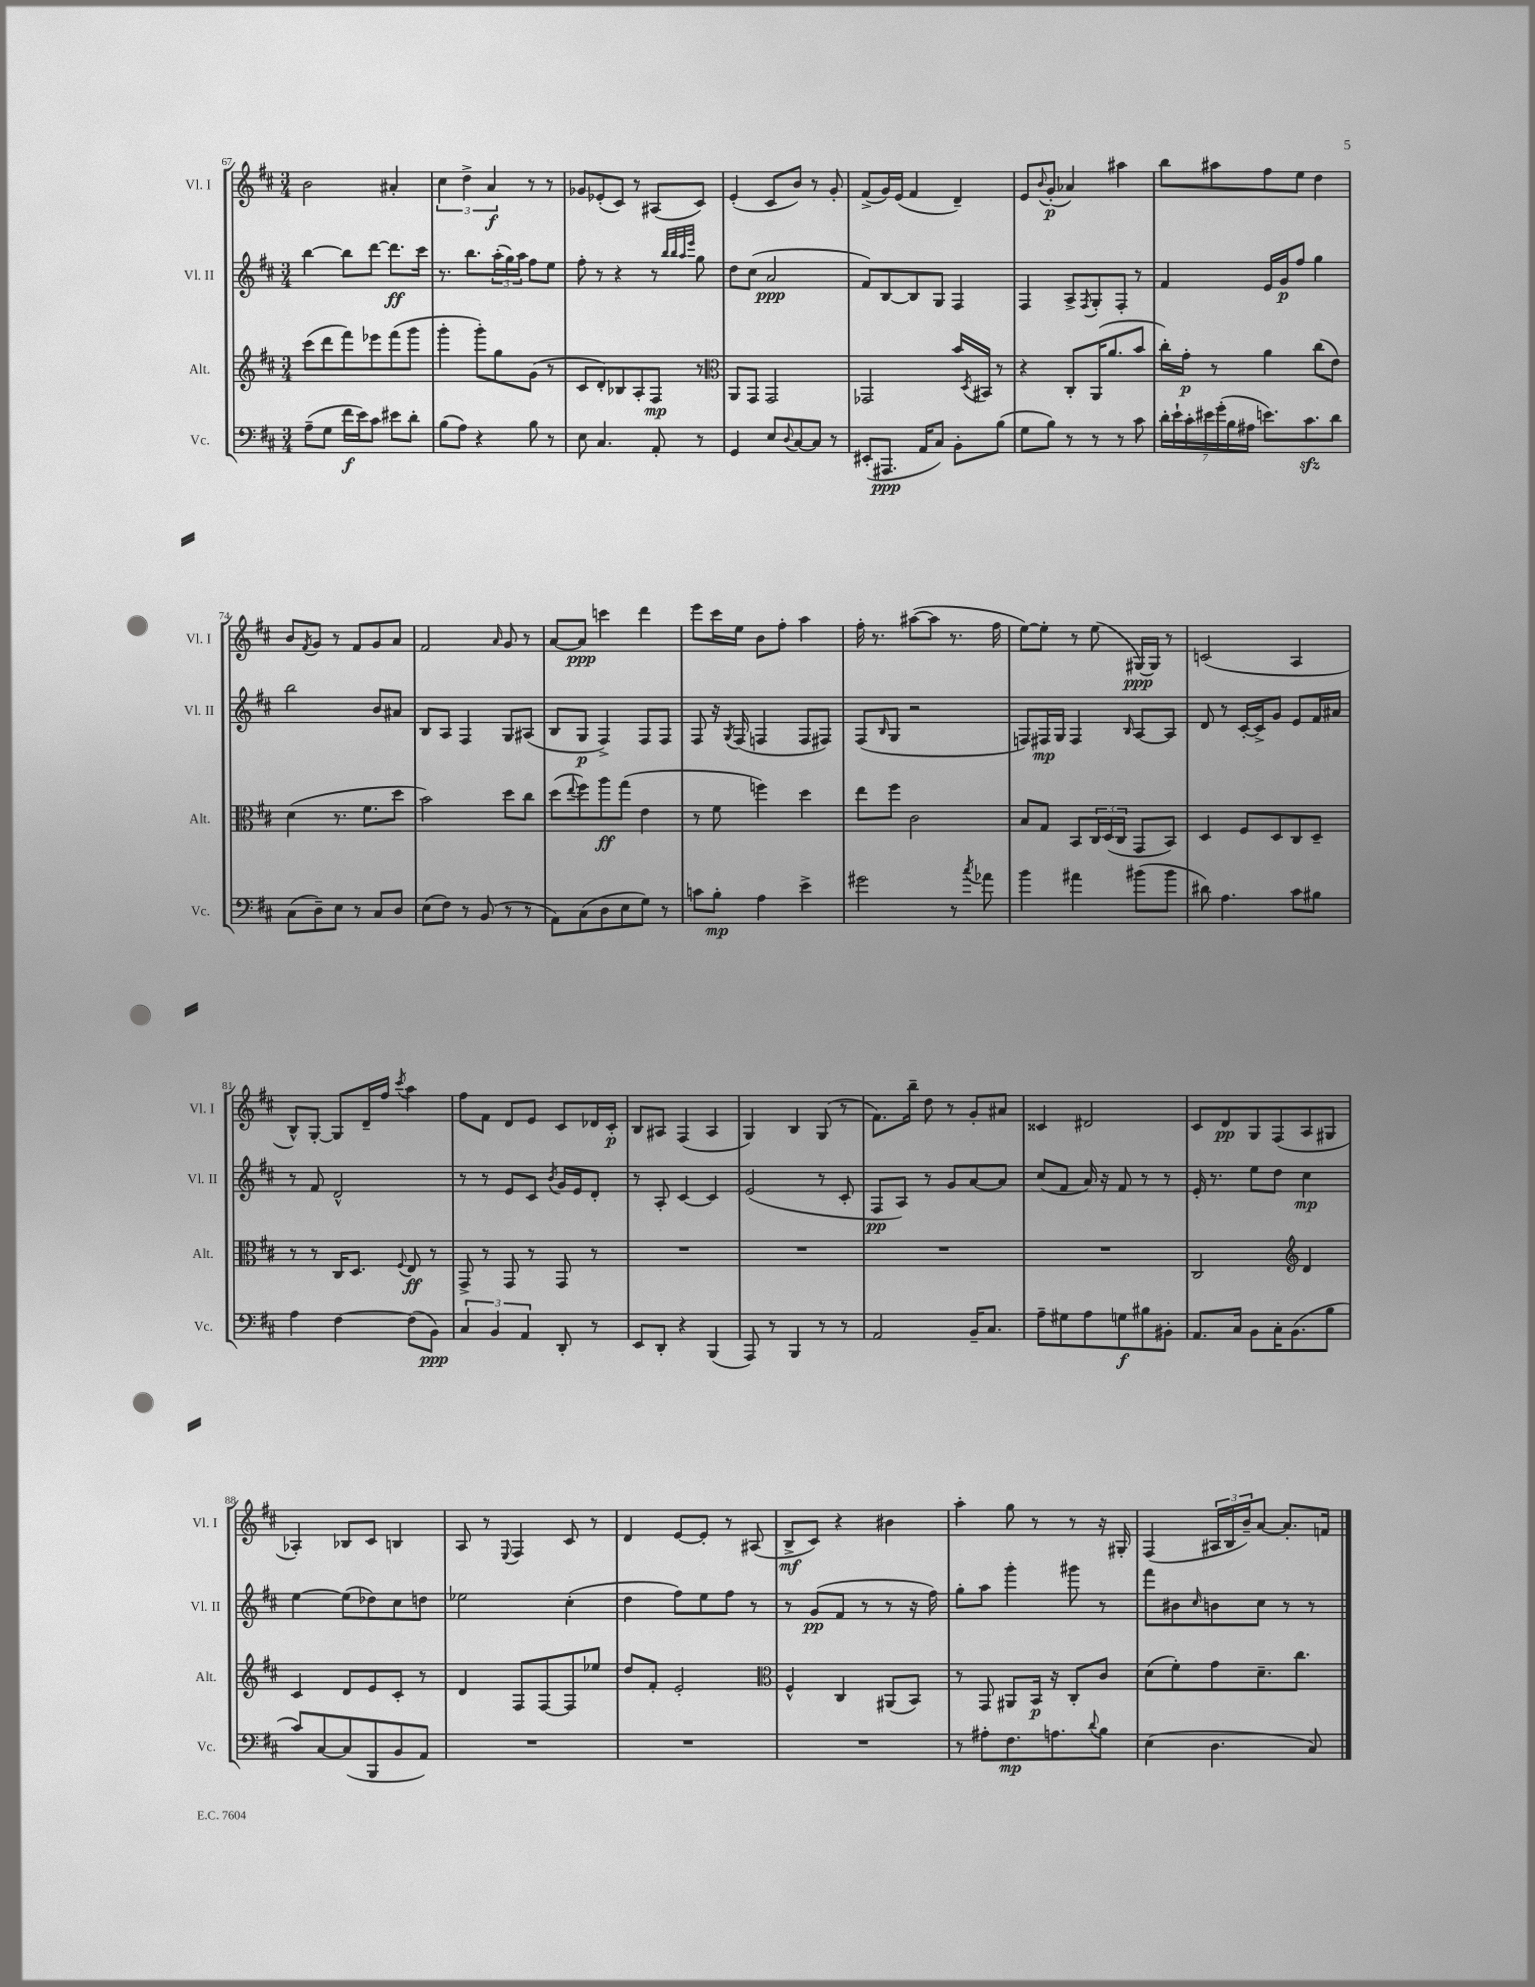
<<
\new StaffGroup <<
\new Staff = "s0" \with { instrumentName = "Vl. I" shortInstrumentName = "Vl. I" } {
    \clef treble \key d \major \numericTimeSignature \time 3/4
    b'2 ais'4-. |
    \tuplet 3/2 { cis''4 d''4-> a'4\f } r8 r8 |
    ges'8 ees'8-.( cis'8) r8 ais8( cis'8) |
    e'4-.( cis'8 b'8) r8 g'8-. |
    fis'8->( g'16) e'16( fis'4 d'4--) |
    e'8 \appoggiatura { b'8 } g'8-.\p( aes'4) ais''4 |
    b''8 ais''8 fis''8 e''8 d''4 |
    b'8 \acciaccatura { fis'8 } g'8 r8 fis'8 g'8 a'8 |
    fis'2 \grace { a'16 } g'8 r8 |
    a'8~ a'8\ppp c'''4 d'''4 |
    e'''8 cis'''16 e''16 b'8 fis''8-. a''4 |
    fis''16-. r8. ais''8~( ais''8 r8. fis''16 |
    e''8~) e''8-. r8 e''8( gis16~\ppp) gis16 r8 |
    c'2( a4 |
    b8-^) g8~-. g8 d'16-- fis''16 \acciaccatura { cis'''8 } a''4 |
    fis''8 fis'8 d'8 e'8 cis'8 des'16 cis'16-.\p |
    b8 ais8 fis4( ais4 |
    g4) b4 g8( r8 |
    fis'8.) b''16-- d''8 r8 g'8-. ais'8 |
    cisis'4 dis'2 |
    cis'8 d'8\pp g8 fis8( a8 gis8 |
    aes4-.) bes8 cis'8 b4 |
    a8 r8 \appoggiatura { e8 } fis4 cis'8 r8 |
    d'4 e'8~ e'8-. r8 ais8( |
    b8->\mf cis'8) r4 bis'4 |
    a''4-. g''8 r8 r8 r16 gis16-. |
    fis4( \tuplet 3/2 { ais16 b16 b'16--) } a'8~ a'8.-. f'16 \bar "|." |
}
\new Staff = "s1" \with { instrumentName = "Vl. II" shortInstrumentName = "Vl. II" } {
    \clef treble \key d \major \numericTimeSignature \time 3/4
    b''4~ b''8 d'''8~ d'''8.\ff cis'''16 |
    r8. b''8. \tuplet 3/2 { a''16-.( g''16) a''16 } fis''8 e''8 |
    fis''8-. r8 r4 r8 \grace { b''32 b''32 a''32 e'''32 } g''8 |
    d''8 cis''8( a'2\ppp |
    fis'8) b8~ b8 g8 fis4 |
    fis4 a8-> \acciaccatura { fis8 } g8-. fis8-. r8 |
    fis'4 e'16 g'16\p fis''8 g''4 |
    b''2 b'8 ais'8 |
    b8 a8 fis4 g8 ais8( |
    b8 g8\p fis4->) fis8 fis8 |
    fis8 r16 \acciaccatura { g8 } fis16( f4 f8 fis8) |
    fis8( \grace { b16 } g8 r2 |
    f8) fis16\mp g16 fis4 \grace { b16 } a8~ a8 |
    d'8 r8 cis'16~-. cis'16-> g'8 e'8 fis'16 ais'16 |
    r8 fis'8 d'2-^ |
    r8 r8 e'8 cis'8 \acciaccatura { b'8 } g'16 e'16 d'8-. |
    r8 a8-. cis'4~ cis'4 |
    e'2( r8 cis'8-. |
    fis8\pp a8) r8 g'8 a'8~ a'8 |
    cis''8( fis'8 a'16) r16 fis'8 r8 r8 |
    e'16-. r8. e''8 d''8 cis''4\mp |
    e''4~ e''8( des''8) cis''8 d''8 |
    ees''2 cis''4-.( |
    d''4 fis''8) e''8 fis''8 r8 |
    r8 g'8\pp( fis'8 r8 r8 r16 fis''16) |
    g''8-. a''8 g'''4-. gis'''8 r8 |
    fis'''8 bis'8 \grace { cis''16 } b'8 cis''8 r8 r8 \bar "|." |
}
\new Staff = "s2" \with { instrumentName = "Alt." shortInstrumentName = "Alt." } {
    \clef treble \key d \major \numericTimeSignature \time 3/4
    cis'''8( d'''8 fis'''8) ees'''8 fis'''8( g'''8 |
    g'''4-. g'''8-.) g''8 g'8( r8 |
    cis'8 d'8-.) bes8 a8-. fis8\mp r8 |
    \clef alto a,8 g,8 g,2 |
    ges,2 b'16 \acciaccatura { d8 } bis,16 r8 |
    r4 cis8-. a,16( a'8. b'8 |
    cis''16-.) g'16-.\p r8 a'4 cis''8( e'8) |
    d'4( r8. fis'8. d''8 |
    b'2) d''8 cis''8 |
    d''8( \appoggiatura { e''8 } fis''8) a''8\ff g''8( e'4 |
    r8 fis'8 f''4) d''4 |
    e''8 fis''8 cis'2 |
    b8 g8 b,8 \tuplet 3/2 { cis16 d16( cis16 } g,8 b,8) |
    d4 fis8 d8 cis8 d8-- |
    r8 r8 cis16 d8. \appoggiatura { fis8 } e8\ff r8 |
    g,8-> r8 g,8 r8 g,8 r8 |
    R2. |
    R2. |
    R2. |
    R2. |
    cis2 \clef treble d'4 |
    cis'4 d'8 e'8 cis'8-. r8 |
    d'4 fis8 fis8~ fis8 ees''8 |
    d''8 fis'8-. e'2-. |
    \clef alto fis4-^ cis4 ais,8( b,8) |
    r8 g,8 ais,8 b,16\p r16 cis8-. cis'8 |
    d'8( fis'8-.) g'8 d'8.-- cis''8. \bar "|." |
}
\new Staff = "s3" \with { instrumentName = "Vc." shortInstrumentName = "Vc." } {
    \clef bass \key d \major \numericTimeSignature \time 3/4
    a8--( g8 fis'16\f e'16) cis'8 eis'8 d'8-. |
    b8( a8) r4 b8 r8 |
    e8 cis4. a,8-. r8 |
    g,4 e8 \appoggiatura { d8 } cis8~ cis8 r8 |
    eis,8-.( ais,,8.\ppp a,16 cis8) b,8-. b8( |
    g8 b8) r8 r8 r8 cis'8 |
    \tuplet 7/4 { d'16-. e'16-! cis'16-. eis'16 g'16-.( b16 ais16 } e'8.) cis'8.\sfz d'8 |
    cis8( d8--) e8 r8 cis8 d8 |
    e8( fis8) r8 b,8( r8 r8 |
    a,8) cis8( d8 e8 g8) r8 |
    c'8 b8-.\mp a4 e'4-> |
    gis'2 r8 \acciaccatura { cis''8 } aes'8 |
    b'4 ais'4 bis'8( bis'8 |
    dis'8) a4. cis'8 bis8 |
    a4 fis4~ fis8( b,8\ppp) |
    \tuplet 3/2 { cis4 b,4 a,4 } d,8-. r8 |
    e,8 d,8-. r4 b,,4( |
    a,,8) r8 b,,4 r8 r8 |
    a,2 b,16-- cis8. |
    a8-- gis8 a8 g8\f bis8 bis,8-. |
    a,8. cis16 b,8 cis16-. b,8.( b8 |
    cis'8) cis8~ cis8( b,,8 b,8 a,8) |
    R2. |
    R2. |
    R2. |
    r8 ais8-. fis8.\mp a8. \appoggiatura { d'8 } b8 |
    e4( d4. cis8) \bar "|." |
}
>>
>>
\layout { \context { \Score currentBarNumber = #67 } }
